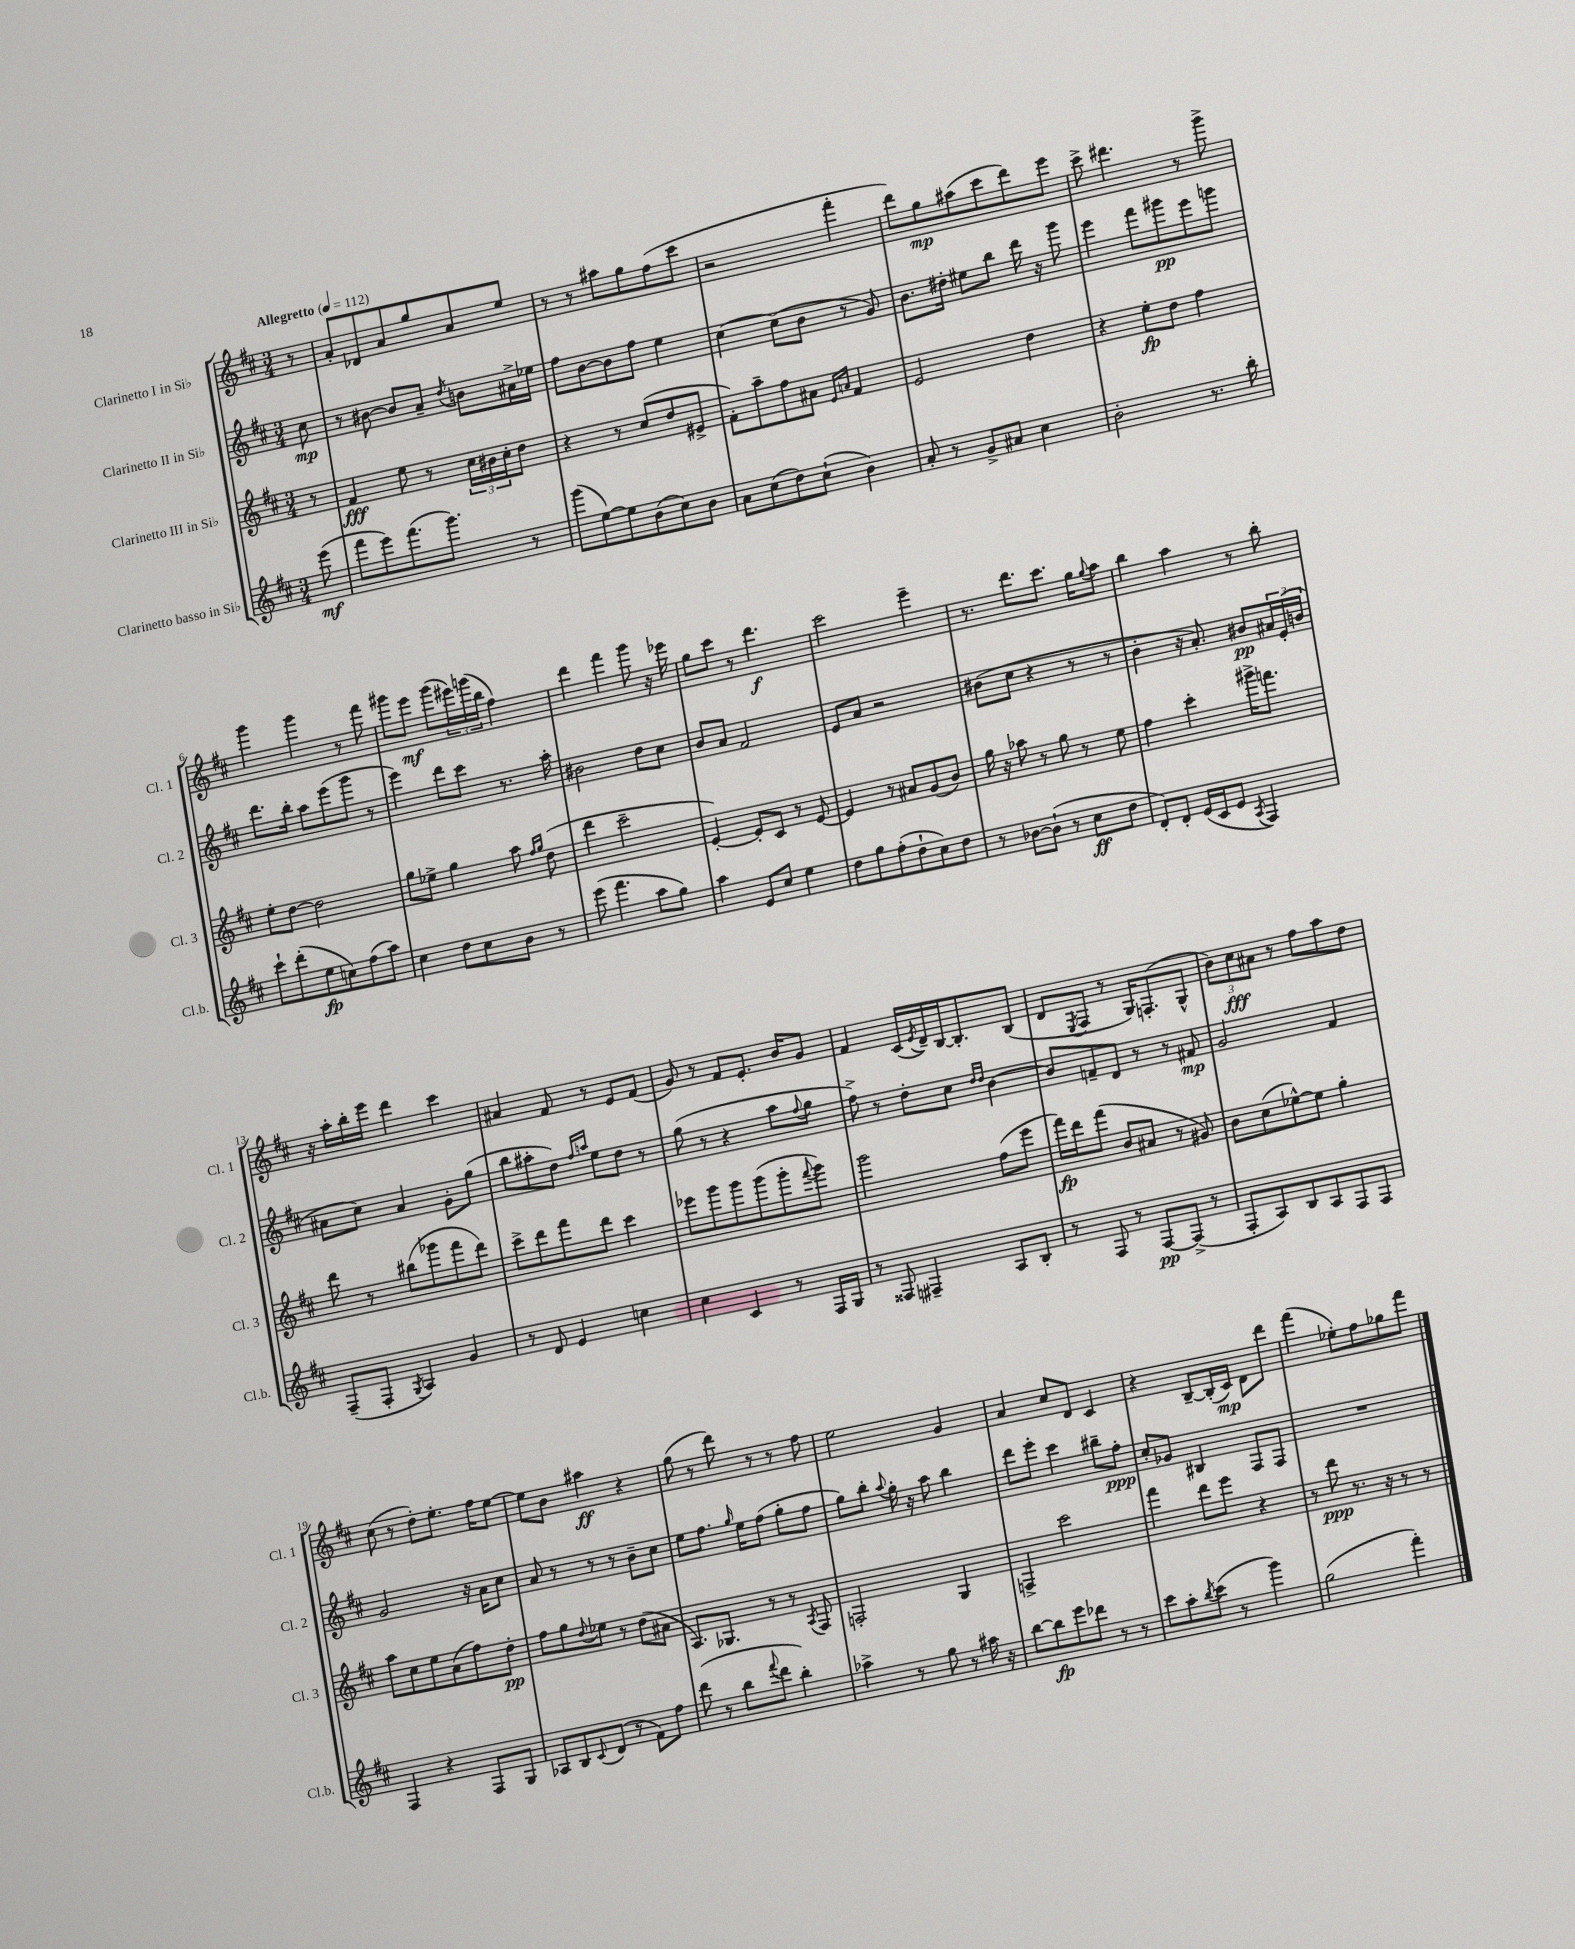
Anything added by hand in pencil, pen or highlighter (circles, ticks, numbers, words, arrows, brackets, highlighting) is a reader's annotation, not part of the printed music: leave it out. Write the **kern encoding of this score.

**kern	**dynam	**kern	**dynam	**kern	**dynam	**kern	**dynam
*part4	*part4	*part3	*part3	*part2	*part2	*part1	*part1
*staff4	*staff4	*staff3	*staff3	*staff2	*staff2	*staff1	*staff1
*I"Clarinetto basso in Si♭	*	*I"Clarinetto III in Si♭	*	*I"Clarinetto II in Si♭	*	*I"Clarinetto I in Si♭	*
*I'Cl.b.	*	*I'Cl. 3	*	*I'Cl. 2	*	*I'Cl. 1	*
*clefG2	*	*clefG2	*	*clefG2	*	*clefG2	*
*k[f#c#]	*	*k[f#c#]	*	*k[f#c#]	*	*k[f#c#]	*
*M3/4	*	*M3/4	*	*M3/4	*	*M3/4	*
*MM112	*	*MM112	*	*MM112	*	*MM112	*
=	=	=	=	=	=	=	=
!	!	!	!	!	!	!LO:TX:a:B:t=Allegretto	!
(8eee\	mf	8r	.	8cc#\	mp	8r	.
=1	=1	=1	=1	=1	=1	=1	=1
8fff#\L	.	4f#/	fff	8r	.	8a'/L	.
8eee\)	.	.	.	[8b#X\	.	8d-X/	.
(8.fff#\	.	8ee\	.	8b#/L]	.	8a/	.
.	.	8r	.	8a~/J	.	8gg/	.
8.ggg\J)	.	.	.	.	.	.	.
.	.	.	.	8qdd/	.	.	.
.	.	24cc#\LL	.	8bn\L	.	8a/	.
.	.	24b#X\	.	.	.	.	.
.	.	24cc#'\J	.	.	.	.	.
8r	.	8dd\J	.	16a#X^\L	.	8ee/J	.
.	.	.	.	16ee-X\JJ	.	.	.
=2	=2	=2	=2	=2	=2	=2	=2
(8ggg\L	.	4r	.	8ff#\L	.	8r	.
[8ee\)	.	.	.	[8b\	.	8r	.
8ee\]	.	8r	.	8b\]	.	8aa#X\L	.
(8b\	.	(8cc#/L	.	8ff#\J	.	8gg\	.
8cc#\)	.	8dd/	.	4ee\	.	(8ff#\	.
8b\J	.	8e#X^/J	.	.	.	8ccc#\J	.
=3	=3	=3	=3	=3	=3	=3	=3
8a\L	.	8f#'\L)	.	[4cc#\	.	2r	.
(8cc#\	.	8aa~\	.	.	.	.	.
8dd\)	.	8ff#\	.	(8cc#\L]	.	.	.
(8cc#`\J	.	8a#X\J	.	8b\J	.	.	.
.	.	16qqe/LL	.	.	.	.	.
.	.	16qqan/JJ	.	.	.	.	.
4b\)	.	4f#/	.	8r	.	4fff#'\	.
.	.	.	.	8g/)	.	.	.
=4	=4	=4	=4	=4	=4	=4	=4
8a'/	.	2e/	.	8.b\L	.	8ddd\L)	.
8r	.	.	.	.	.	8gg\	mp
.	.	.	.	16dd#X'\Jk	.	.	.
8g^/L	.	.	.	8ee#X\L	.	(8aa#X\	.
8a#X/J	.	.	.	8bb\J	.	8ccc#\	.
4cc#\	.	4dd\	.	16ddd\	.	8ddd\)	.
.	.	.	.	16r	.	.	.
.	.	.	.	8ggg\	.	8eee\J	.
=5	=5	=5	=5	=5	=5	=5	=5
2b'\	.	4r	.	4eee\	.	8ccc#^\	.
.	.	.	.	.	.	4.ddd#X\	.
.	.	8ee'\L	fp	8fff#\L	.	.	.
.	.	8dd\J	.	8ggg#X\	pp	.	.
8.r	.	4ff#\	.	8eee\	.	8r	.
.	.	.	.	8gggn\J	.	8ggg^\	.
16bb'\	.	.	.	.	.	.	.
!!LO:LB:g=z
=6	=6	=6	=6	=6	=6	=6	=6
8ccc#`\L	.	8ee'\L	.	8.ddd\L	.	4ggg\	.
(8ddd'\	.	[8dd\J	.	.	.	.	.
.	.	.	.	16bb'\Jk	.	.	.
8ee\	fp	2dd\]	.	8aa\L	.	4ggg\	.
8ccn\)	.	.	.	(8eee\	.	.	.
(8ff#\	.	.	.	8ggg\J	.	8r	.
8aa\J)	.	.	.	8r	.	8fff#\	.
=7	=7	=7	=7	=7	=7	=7	=7
4cc#\	.	8gg\L	.	4eee\)	.	8ggg#X\L	.
.	.	8ee-X^\J	.	.	.	8eee\J	mf
8dd\L	.	4gg\	.	8ddd\L	.	(8ggg#\L	.
8cc#\	.	.	.	8ccc#\J	.	24eee#X\L)	.
.	.	.	.	.	.	(24gggn\	.
.	.	.	.	.	.	24bb\JJ	.
8b\J	.	8aa\	.	8.r	.	4ff#\)	.
.	.	16qqff#/LL	.	.	.	.	.
.	.	16qqgg/JJ	.	.	.	.	.
8r	.	(8dd\	.	.	.	.	.
.	.	.	.	16aa'\	.	.	.
=8	=8	=8	=8	=8	=8	=8	=8
(8eee\	.	4ddd\	.	2b#X\	.	4ddd\	.
4.fff#\	.	.	.	.	.	.	.
.	.	2ccc#~\	.	.	.	4fff#\	.
8aa\L	.	.	.	8dd\L	.	8ggg\	.
8gg\J)	.	.	.	8cc#\J	.	16r	.
.	.	.	.	.	.	16eee-X\	.
=9	=9	=9	=9	=9	=9	=9	=9
4aa\	.	[4e'/)	.	8b/L	.	8gg\L	.
.	.	.	.	8a/J	.	8ccc#\J	.
8e/L	.	8e'/L]	.	2f#/	.	8r	.
8cc#/J	.	8c#/J	.	.	.	4.ddd\	f
4ee\	.	8r	.	.	.	.	.
.	.	[8e/	.	.	.	.	.
=10	=10	=10	=10	=10	=10	=10	=10
8dd\L	.	4e/]	.	8e/L	.	2ccc#\	.
8gg\	.	.	.	8a/J	.	.	.
(8ff#'\	.	8r	.	2r	.	.	.
8dd`\	.	8a#X/L	.	.	.	.	.
8cc#\)	.	(8g/	.	.	.	4eee~\	.
8dd\J	.	8b/J)	.	.	.	.	.
=11	=11	=11	=11	=11	=11	=11	=11
8r	.	16gg\	.	(8b#X\L	.	8.r	.
.	.	16r	.	.	.	.	.
[8b-X\L	.	8aa-X\	.	8cc#\J	.	.	.
.	.	.	.	.	.	8.ddd\L	.
(8b-`\J]	.	8r	.	4r	.	.	.
8r	.	8gg\	.	.	.	8.ccc#\J	.
8cc#\L	ff	8r	.	8r	.	.	.
.	.	.	.	.	.	16gg\KL	.
.	.	.	.	.	.	8qqgg/	.
8dd\J	.	8ee\	.	8r	.	8aa\J	.
=12	=12	=12	=12	=12	=12	=12	=12
8d'/L)	.	4ff#\	.	4b'\	.	4bb\	.
8d'/J	.	.	.	.	.	.	.
(16e/LL	.	4ccc#'\	.	16r	.	4aa\	.
16c#/J	.	.	.	8.a'/)	.	.	.
8e/J	.	.	.	.	.	.	.
8qA/	.	.	.	.	.	.	.
4F#/)	.	16ggg#X^\KL	.	8b#X/L	pp	8r	.
.	.	8.fffn\J	.	.	.	.	.
.	.	.	.	24a#X/L	.	8bb'\	.
.	.	.	.	(24e'/	.	.	.
.	.	.	.	24bn/JJ	.	.	.
!!LO:LB:g=z
=13	=13	=13	=13	=13	=13	=13	=13
(8F#~/L	.	8ddd\	.	8a#X\L	.	16r	.
.	.	.	.	.	.	16aa'\LL	.
8F#'/J	.	8r	.	8cc#\J)	.	16bb'\	.
.	.	.	.	.	.	16eee\JJ	.
8qG/	.	.	.	.	.	.	.
4A/)	.	(8bb#X\L	.	4a#/	.	4ddd\	.
.	.	8ggg-X\	.	.	.	.	.
4g/	.	8fff#\	.	8g'\L	.	4ccc#\	.
.	.	8ddd\J)	.	(8gg\J	.	.	.
=14	=14	=14	=14	=14	=14	=14	=14
8r	.	8ccc#^\L	.	8bb\L	.	4a#X/	.
8d/	.	8ddd\	.	8aa#X'\	.	.	.
4e/	.	8fff#\	.	8dd\J)	.	8f#/	.
.	.	.	.	16qqff#/LL	.	.	.
.	.	.	.	16qqaan/JJ	.	.	.
.	.	8ddd\J	.	8ee\L	.	8r	.
4ccn\	.	4ccc#\	.	8dd\J	.	8e/L	.
.	.	.	.	8r	.	(8f#/J	.
=15	=15	=15	=15	=15	=15	=15	=15
4cc#\	.	8eee-X\L	.	(8gg\	.	8g/)	.
.	.	8ggg\	.	8r	.	8r	.
4c#/	.	8ggg\	.	4r	.	8f#/L	.
.	.	(8ggg\	.	.	.	8.e'/J	.
8r	.	8ggg'\	.	8aa\L	.	.	.
.	.	.	.	.	.	16b/KL	.
.	.	8qqfff#/	.	8qqff#/	.	.	.
16F#/LL	.	8ggg\J)	.	8gg\J	.	8g/J	.
16G/JJ	.	.	.	.	.	.	.
=16	=16	=16	=16	=16	=16	=16	=16
8r	.	2ggg\	.	8ff#^\)	.	4f#/	.
8F##X/	.	.	.	8r	.	.	.
4F#X~/	.	.	.	8dd'\L	.	(16c#/LL	.
.	.	.	.	.	.	8qe/	.
.	.	.	.	.	.	16d~/)	.
.	.	.	.	8cc#\J	.	[16B/J	.
.	.	.	.	.	.	8.B'/]	.
.	.	.	.	16qqdd/LL	.	.	.
.	.	.	.	16qqdd/JJ	.	.	.
8A/L	.	(8ff#\L	.	[4b\	.	.	.
8B'/J	.	8eee\J	.	.	.	(8B/J	.
=17	=17	=17	=17	=17	=17	=17	=17
8r	.	16fff#\LL)	fp	8b/L]	.	8d/L	.
.	.	16ddd\J	.	.	.	.	.
.	.	.	.	.	.	8qE/	.
8F#/	.	(8fff#\J	.	8fn~/	.	8F#/J	.
8r	.	8b/L	.	8d/J	.	8r	.
[8F#/L	pp	8a#X/J	.	8r	.	16G/KL)	.
.	.	.	.	.	.	(8.Fn'/	.
(8F#^/J]	.	8r	.	8r	.	.	.
8r	.	8g#X/)	.	8f#X/	mp	8G^^/J	.
=18	=18	=18	=18	=18	=18	=18	=18
8F#'/L	.	8b\L	.	2g/	.	12b\L)	.
.	.	.	.	.	.	12cc#\	fff
8A/)	.	(8cc#\	.	.	.	.	.
.	.	.	.	.	.	12a#X\J	.
8B/	.	[8ee-X^^\)	.	.	.	8r	.
8A/	.	8ee-\J]	.	.	.	8ff#\L	.
8F#/	.	4gg'\	.	4f#/	.	8aa\	.
8F#/J	.	.	.	.	.	8dd\J	.
!!LO:LB:g=z
=19	=19	=19	=19	=19	=19	=19	=19
4F#/	.	8aa\L	.	2g/	.	(8cc#\	.
.	.	8cc#\	.	.	.	8r	.
4r	.	8ee\	.	.	.	8dd'\L)	.
.	.	(8a\	.	.	.	8.ee'\J	.
8F#/L	.	8ff#\)	.	16r	.	.	.
.	.	.	.	16a\KL	.	16ff#\KL	.
8G/J	.	8dd'\J	pp	8cc#\J	.	[8ee\J	.
=20	=20	=20	=20	=20	=20	=20	=20
8A-X/L	.	8ff#\L	.	8a/	.	8ee\L]	.
8B/	.	8gg\	.	8r	.	8b\J	.
8qqc#/	.	8qqdd/	.	.	.	.	.
(8d/J	.	8ee-X\J	.	8r	.	4aa#X\	ff
8r	.	8r	.	8r	.	.	.
8f#\L)	.	(8dd\L	.	8b~\L	.	4r	.
8ff#\J	.	8a#X\J	.	8cc#\J	.	.	.
=21	=21	=21	=21	=21	=21	=21	=21
(8ddd\	.	8.A/L)	.	8ee\L	.	(8gg\	.
8r	.	.	.	8.ff#\J	.	8r	.
.	.	8.G-X/J	.	.	.	.	.
8bb\L	.	.	.	.	.	8ddd\)	.
.	.	.	.	16qqgg/	.	.	.
.	.	.	.	16ee\KL	.	.	.
8qqfff#/	.	.	.	.	.	.	.
8ddd\J	.	8r	.	(8ff#\J	.	8r	.
4bb'\)	.	8r	.	8gg'\L	.	8r	.
.	.	8qA/	.	.	.	.	.
.	.	8F#/	.	8ff#\J	.	8ff#\	.
=22	=22	=22	=22	=22	=22	=22	=22
4aa-X^\	.	2Fn'/	.	8gg\L)	.	2ee\	.
.	.	.	.	8bb'\J	.	.	.
.	.	.	.	8qqaa/	.	.	.
8r	.	.	.	16gg'\	.	.	.
.	.	.	.	16r	.	.	.
8gg\	.	.	.	8aa\	.	.	.
8r	.	4G/	.	4bb\	.	4g/	.
16aa#X\	.	.	.	.	.	.	.
16r	.	.	.	.	.	.	.
=23	=23	=23	=23	=23	=23	=23	=23
[8bb\L	.	4Fn^/	.	8ddd\L	.	4a/	.
8bb\]	fp	.	.	8eee'\J	.	.	.
8eee\	.	2ccc#\	.	4ccc#\	.	8cc#/L	.
8ddd-X\J	.	.	.	.	.	8d/J	.
8r	.	.	.	8bb#X~\L	.	4c#/	.
8r	.	.	.	8ff#'\J	ppp	.	.
=24	=24	=24	=24	=24	=24	=24	=24
8ccc#\L	.	4fff#\	.	8cc#'/L	.	4r	.
8aa'\	.	.	.	8g-X/J	.	.	.
8qbb/	.	.	.	.	.	.	.
(8ccc#\J	.	8ddd\L	.	4B#X/	.	[8B~/L	.
8r	.	8eee\J	.	.	.	(16B'/L]	.
.	.	.	.	.	.	16c#/JJ)	mp
4ggg\)	.	4r	.	8F#/L	.	8d\L	.
.	.	.	.	8F#/J	.	8ddd\J	.
=25	=25	=25	=25	=25	=25	=25	=25
(2gg\	.	8r	.	2.r	.	(4fff#\	.
.	.	8ddd\	ppp	.	.	.	.
.	.	8.r	.	.	.	8ee-X'\L)	.
.	.	.	.	.	.	8ff#\	.
.	.	16r	.	.	.	.	.
4fff#'\)	.	8r	.	.	.	8gg-X\	.
.	.	8r	.	.	.	8fff#\J	.
==	==	==	==	==	==	==	==
*-	*-	*-	*-	*-	*-	*-	*-
